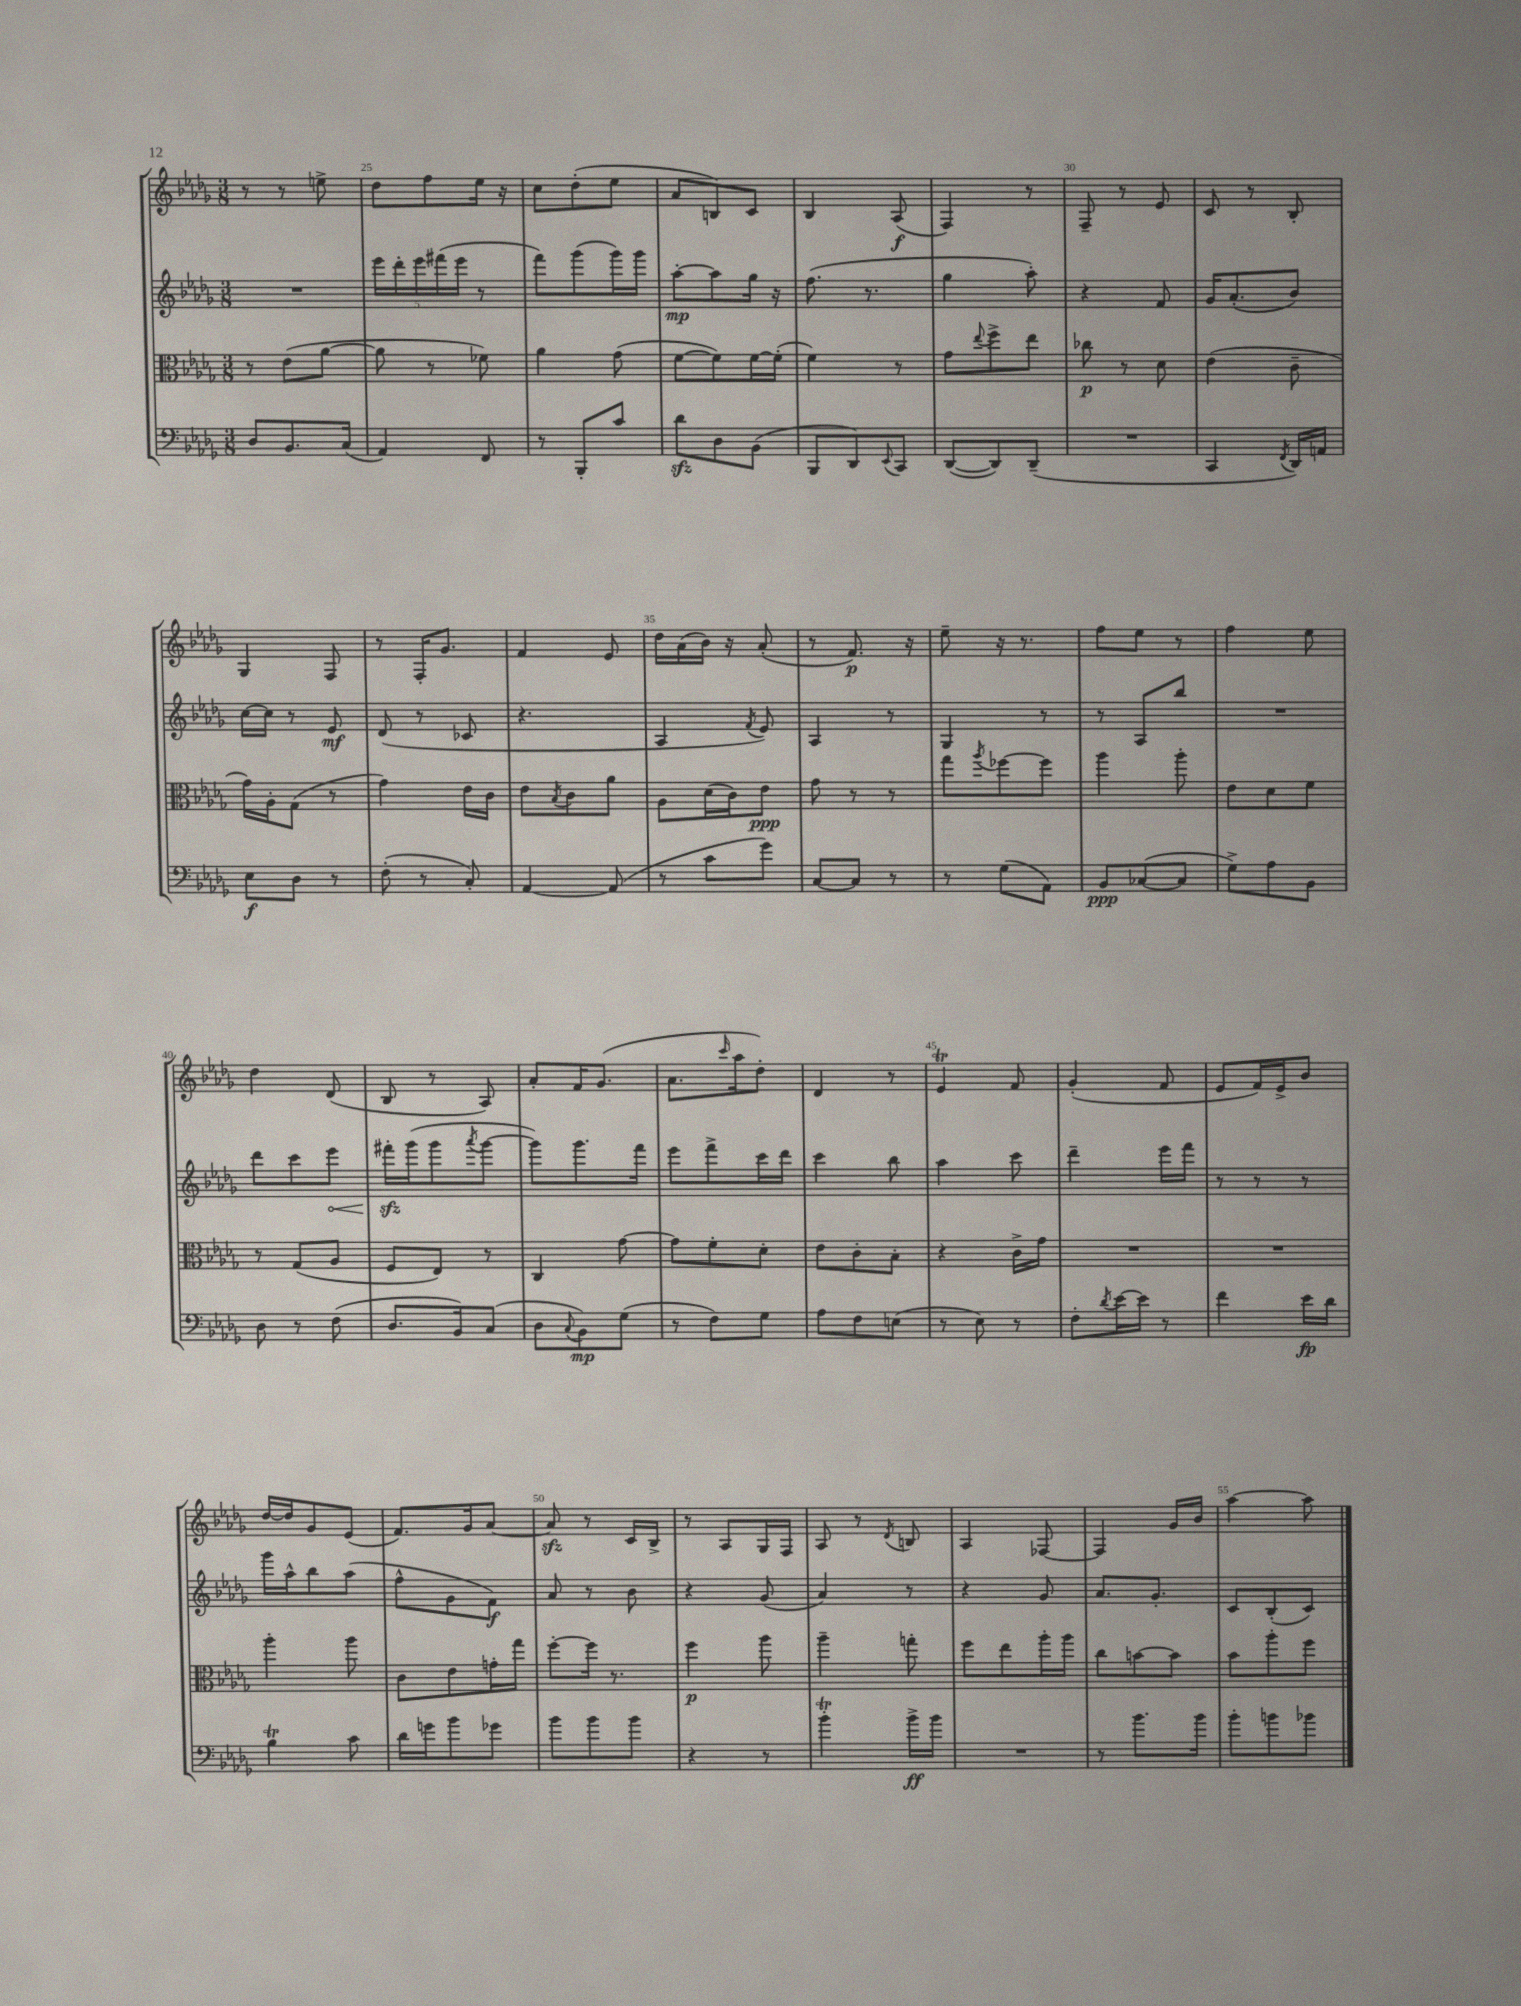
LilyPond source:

<<
\new StaffGroup <<
\new Staff = "s0" {
    \clef treble \key des \major \numericTimeSignature \time 3/8
    r8 r8 e''8-> |
    des''8 f''8 ees''16 r16 |
    c''8 des''8-.( ees''8 |
    aes'8 b8) c'8 |
    bes4 aes8\f( |
    f4) r8 |
    f8-- r8 ees'8 |
    c'8 r8 bes8-. |
    ges4 f8 |
    r8 f16-. ges'8. |
    f'4 ees'8 |
    des''16 aes'16( bes'16) r16 aes'8-.( |
    r8 f'8.\p) r16 |
    ees''8-- r16 r8. |
    f''8 ees''8 r8 |
    f''4 ees''8 |
    des''4 des'8( |
    bes8 r8 aes8) |
    aes'8-. f'16 ges'8.( |
    aes'8. \grace { c'''16 } aes''16 des''8-.) |
    des'4 r8 |
    ees'4\trill f'8 |
    ges'4-.( f'8 |
    ees'8 f'16) ees'16-> bes'8 |
    des''16~ des''16 ges'8 ees'8( |
    f'8.) ges'16 aes'8~ |
    aes'8\sfz r8 c'16 bes16-> |
    r8 aes8 ges16 f16 |
    aes8 r8 \acciaccatura { des'8 } b8 |
    aes4 fes8~ |
    fes4 ges'16 bes'16 |
    aes''4~ aes''8 \bar "|." |
}
\new Staff = "s1" {
    \clef treble \key des \major \numericTimeSignature \time 3/8
    R4. |
    \tuplet 5/4 { ees'''16 des'''16-. ees'''16 fis'''16( ees'''16 } r8 |
    f'''8) ges'''8( ges'''16) ges'''16 |
    aes''8~-.\mp aes''8 ges''16 r16 |
    f''8.( r8. |
    ges''4 aes''8-.) |
    r4 f'8 |
    ges'16 aes'8.-.( bes'8) |
    c''16~ c''16 r8 ees'8\mf |
    des'8( r8 ces'8 |
    r4. |
    aes4 \acciaccatura { f'8 } ees'8) |
    aes4 r8 |
    ges4 r8 |
    r8 aes8 bes''8 |
    R4. |
    des'''8 c'''8 \once \override Hairpin.circled-tip = ##t ees'''8\< |
    fis'''16-.\sfz\! ges'''16( ges'''8 \acciaccatura { aes'''8 } ges'''8~ |
    ges'''8) ges'''8. f'''16 |
    ees'''8 f'''8-> c'''16 des'''16 |
    c'''4 bes''8 |
    aes''4 c'''8 |
    des'''4-- ees'''16 f'''16 |
    r8 r8 r8 |
    ges'''16 aes''16-^ bes''8 aes''8( |
    f''8-^ ges'8 f'8\f) |
    aes'8 r8 bes'8 |
    r4 ges'8( |
    aes'4) r8 |
    r4 ges'8 |
    aes'8. ges'8.-. |
    c'8 bes8-.( c'8) \bar "|." |
}
\new Staff = "s2" {
    \clef alto \key des \major \numericTimeSignature \time 3/8
    r8 ees'8( aes'8~ |
    aes'8 r8 fes'8) |
    aes'4 ges'8( |
    f'8~ f'8) f'16~ f'16-.( |
    f'4) r8 |
    ges'8 \appoggiatura { ees''8 } f''8-> ees''8 |
    ces''8\p r8 des'8 |
    ees'4( c'8-- |
    ges'16) aes16-. ges8( r8 |
    ges'4) ees'16 c'16 |
    ees'8 \acciaccatura { bes8 } c'8 aes'8 |
    aes8 des'16( c'16) ees'8\ppp |
    ges'8 r8 r8 |
    ges''8 \acciaccatura { aes''8 } fes''8~ fes''8 |
    aes''4 aes''8-. |
    ees'8 des'8 f'8 |
    r8 ges8( aes8 |
    f8 ees8) r8 |
    c4 ges'8~ |
    ges'8 f'8-. des'8-. |
    ees'8 c'8-. bes8-. |
    r4 c'16-> ges'16 |
    R4. |
    R4. |
    aes''4-. aes''8 |
    c'8 ees'8 g'16-. ges''16 |
    f''8~-. f''16 r8. |
    f''4\p aes''8 |
    aes''4-- g''8-. |
    f''8 ees''8 aes''16-. aes''16 |
    c''8 b'8~ b'8 |
    bes'8 aes''8-. f''8 \bar "|." |
}
\new Staff = "s3" {
    \clef bass \key des \major \numericTimeSignature \time 3/8
    des8 bes,8. c16( |
    aes,4) f,8 |
    r8 bes,,8-. c'8 |
    des'8\sfz des8 bes,8( |
    bes,,8 des,8) \appoggiatura { ees,8 } c,8 |
    des,8~( des,8) des,8--( |
    R4. |
    c,4 \acciaccatura { f,8 } des,16) a,16 |
    ees8\f des8 r8 |
    f8-.( r8 c8-.) |
    aes,4~ aes,8( |
    r8 c'8 ges'8) |
    c8~ c8 r8 |
    r8 ges8( aes,8) |
    bes,8\ppp ces8~( ces8 |
    ges8->) aes8 bes,8 |
    des8 r8 f8( |
    des8. bes,16) c8( |
    des8 \appoggiatura { c8 } bes,8\mp) ges8( |
    r8 f8) ges8 |
    aes8 f8 e8( |
    r8 ees8) r8 |
    f8-. \acciaccatura { des'8 } ees'16~ ees'16 r8 |
    f'4 ees'16\fp des'16 |
    bes4\trill c'8 |
    des'16 g'16 bes'8 ges'8 |
    bes'8 bes'8 bes'8 |
    r4 r8 |
    bes'4-.\trill bes'16->\ff bes'16 |
    R4. |
    r8 bes'8. bes'16 |
    bes'8-. b'8 bes'8 \bar "|." |
}
>>
>>
\layout { \context { \Score currentBarNumber = #24 \override BarNumber.break-visibility = ##(#f #t #t) barNumberVisibility = #(every-nth-bar-number-visible 5) } }
